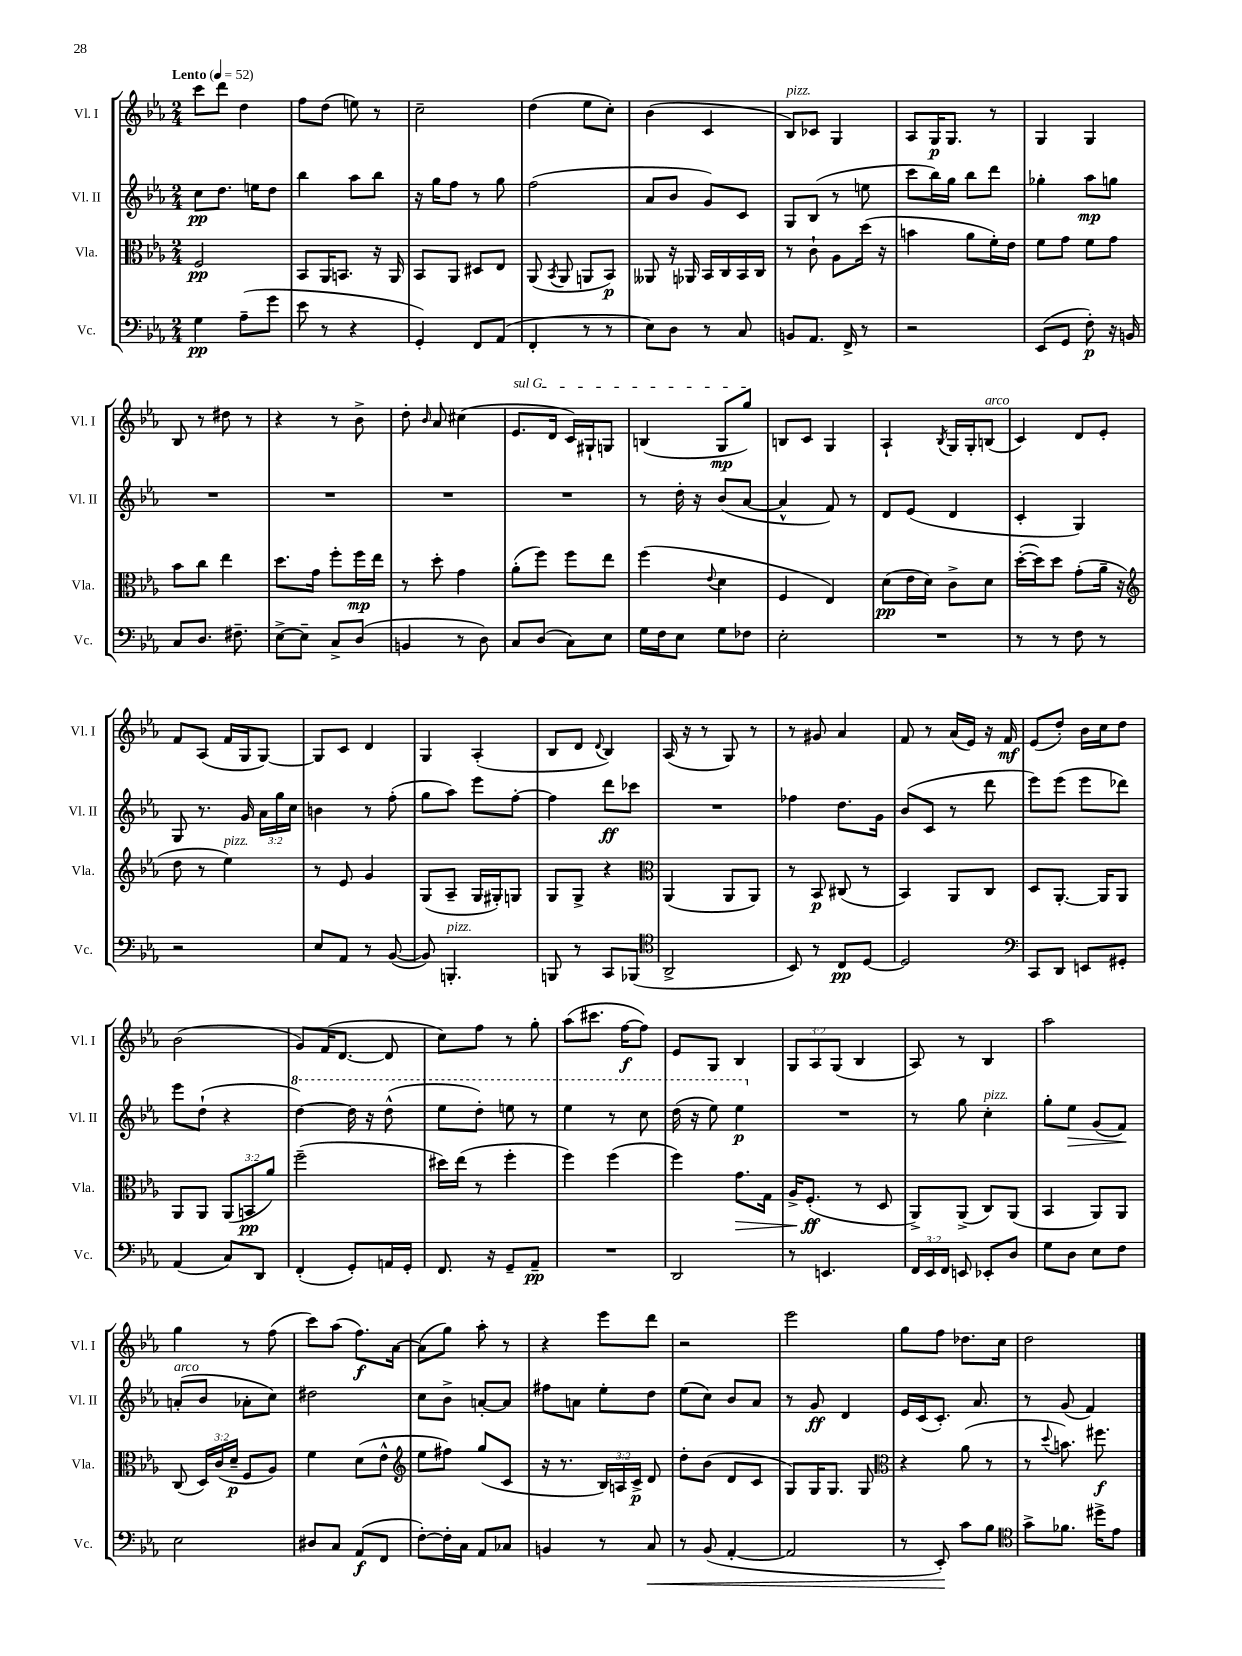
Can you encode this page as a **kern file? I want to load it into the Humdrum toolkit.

**kern	**dynam	**kern	**dynam	**kern	**dynam	**kern	**dynam
*part4	*part4	*part3	*part3	*part2	*part2	*part1	*part1
*staff4	*staff4	*staff3	*staff3	*staff2	*staff2	*staff1	*staff1
*I"Vc.	*	*I"Vla.	*	*I"Vl. II	*	*I"Vl. I	*
*I'Vc.	*	*I'Vla.	*	*I'Vl. II	*	*I'Vl. I	*
*clefF4	*	*clefC3	*	*clefG2	*	*clefG2	*
*k[b-e-a-]	*	*k[b-e-a-]	*	*k[b-e-a-]	*	*k[b-e-a-]	*
*M2/4	*	*M2/4	*	*M2/4	*	*M2/4	*
*MM52	*	*MM52	*	*MM52	*	*MM52	*
=1	=1	=1	=1	=1	=1	=1	=1
!	!	!	!	!	!	!LO:TX:a:B:t=Lento	!
4G\	pp	2F/	pp	8cc\L	pp	8ccc\L	.
.	.	.	.	8.dd\J	.	8ddd\J	.
(8A-~\L	.	.	.	.	.	4dd\	.
.	.	.	.	16een\KL	.	.	.
8g\J	.	.	.	8dd\J	.	.	.
=2	=2	=2	=2	=2	=2	=2	=2
8e-\	.	8BB-/L	.	4bb-\	.	8ff\L	.
8r	.	16AA-/K	.	.	.	(8dd\J	.
.	.	8.BBn/J	.	.	.	.	.
4r	.	.	.	8aa-\L	.	8een\)	.
.	.	16r	.	8bb-\J	.	8r	.
.	.	16AA-/	.	.	.	.	.
=3	=3	=3	=3	=3	=3	=3	=3
4GG'/)	.	8BB-/L	.	16r	.	2cc~\	.
.	.	.	.	16gg\KL	.	.	.
.	.	8AA-/J	.	8ff\J	.	.	.
8FF/L	.	8D#X/L	.	8r	.	.	.
(8AA-/J	.	8E-/J	.	8gg\	.	.	.
=4	=4	=4	=4	=4	=4	=4	=4
4FF'/	.	(8AA-/	.	(2ff\	.	(4dd\	.
.	.	8qBB-/	.	.	.	.	.
.	.	8AA-/	.	.	.	.	.
8r	.	8AAn/L	.	.	.	8ee-\L	.
8r	.	8BB-/J)	p	.	.	8cc'\J)	.
=5	=5	=5	=5	=5	=5	=5	=5
8E-\L)	.	8AA--X/	.	8a-/L	.	(4b-\	.
8D\J	.	16r	.	8b-/J	.	.	.
.	.	16AA-X/	.	.	.	.	.
8r	.	16BB-/LL	.	8g/L)	.	4c/	.
.	.	16C/	.	.	.	.	.
8C/	.	16BB-/	.	8c/J	.	.	.
.	.	16C/JJ	.	.	.	.	.
=6	=6	=6	=6	=6	=6	=6	=6
!	!	!	!	!	!	!LO:TX:a:i:t=pizz.	!
8BBn/L	.	8r	.	8G/L	.	8B-/L)	.
8.AA-/J	.	8c`\	.	(8B-/J	.	8c-X/J	.
.	.	8A-\L	.	8r	.	4G/	.
16FF^/	.	.	.	.	.	.	.
8r	.	(16dd\Jk	.	8een\	.	.	.
.	.	16r	.	.	.	.	.
=7	=7	=7	=7	=7	=7	=7	=7
2r	.	4bn\	.	8ccc\L	.	8A-/L	.
.	.	.	.	16bb-\L)	.	16G/K	p
.	.	.	.	16gg\JJ	.	8.G/J	.
.	.	8a-\L	.	8bb-\L	.	.	.
.	.	16f'\L)	.	8ddd\J	.	8r	.
.	.	16e-\JJ	.	.	.	.	.
=8	=8	=8	=8	=8	=8	=8	=8
(8EE-/L	.	8f\L	.	4gg-X'\	.	4G/	.
8GG/J	.	8g\J	.	.	.	.	.
8F'\)	p	8f\L	.	8aa-\L	mp	4G/	.
16r	.	8g\J	.	8ggn\J	.	.	.
16BBn/	.	.	.	.	.	.	.
!!LO:LB:g=z
=9	=9	=9	=9	=9	=9	=9	=9
8C/L	.	8b-\L	.	2r	.	8B-/	.
8.D/J	.	8cc\J	.	.	.	8r	.
.	.	4ee-\	.	.	.	8dd#X\	.
8.F#X~\	.	.	.	.	.	.	.
.	.	.	.	.	.	8r	.
=10	=10	=10	=10	=10	=10	=10	=10
[8E-^\L	.	8.dd\L	.	2r	.	4r	.
8E-~\J]	.	.	.	.	.	.	.
.	.	16g\Jk	.	.	.	.	.
8C^/L	.	8ff'\L	.	.	.	8r	.
(8D/J	.	16ff\L	mp	.	.	8b-^\	.
.	.	16ee-\JJ	.	.	.	.	.
=11	=11	=11	=11	=11	=11	=11	=11
4BBn/	.	8r	.	2r	.	8dd'\	.
.	.	.	.	.	.	16qqb-/	.
.	.	8dd'\	.	.	.	8a-/	.
8r	.	4g\	.	.	.	(4cc#X\	.
8D\)	.	.	.	.	.	.	.
=12	=12	=12	=12	=12	=12	=12	=12
!	!	!	!	!	!	!LO:TX:a:i:t=sul G	!
8C/L	.	(8a-'\L	.	2r	.	8.e-/L	.
(8D/J	.	8ff\J)	.	.	.	.	.
.	.	.	.	.	.	16d/Jk	.
8C\L)	.	8ff\L	.	.	.	16c/LL)	.
.	.	.	.	.	.	16G#X`/J	.
8E-\J	.	8ee-\J	.	.	.	8Gn/J	.
=13	=13	=13	=13	=13	=13	=13	=13
16G\LL	.	(4ff\	.	8r	.	(4Bn/	.
16F\J	.	.	.	.	.	.	.
8E-\J	.	.	.	16dd'\	.	.	.
.	.	.	.	16r	.	.	.
.	.	8qqe-/	.	.	.	.	.
8G\L	.	4d\	.	(8b-/L	.	8G/L	mp
8F-X\J	.	.	.	[8a-/J	.	8gg/J)	.
=14	=14	=14	=14	=14	=14	=14	=14
2E-'\	.	4F/	.	4a-^^/]	.	8Bn/L	.
.	.	.	.	.	.	8c/J	.
.	.	4E-/)	.	8f/)	.	4G/	.
.	.	.	.	8r	.	.	.
=15	=15	=15	=15	=15	=15	=15	=15
2r	.	(8d\L	pp	8d/L	.	4A-`/	.
.	.	16e-\L	.	(8e-/J	.	.	.
.	.	16d\JJ)	.	.	.	.	.
.	.	.	.	.	.	8qB-/	.
.	.	8c^\L	.	4d/	.	16G/LL	.
.	.	.	.	.	.	16G'/J	.
!	!	!	!	!	!	!LO:TX:a:i:t=arco	!
.	.	8d\J	.	.	.	(8Bn/J	.
=16	=16	=16	=16	=16	=16	=16	=16
8r	.	([16dd'\LL	.	4c'/	.	4c/)	.
.	.	16dd\J])	.	.	.	.	.
8r	.	8dd\J	.	.	.	.	.
8F\	.	(8g'\L	.	4G/)	.	8d/L	.
8r	.	16a-~\Jk	.	.	.	8e-'/J	.
.	.	16r	.	.	.	.	.
!!LO:LB:g=z
=17	=17	=17	=17	=17	=17	=17	=17
*	*	*clefG2	*	*	*	*	*
2r	.	8dd\	.	8G/	.	8f/L	.
.	.	8r	.	8.r	.	(8A-/J	.
!	!	!LO:TX:a:i:t=pizz.	!	!	!	!	!
.	.	4ee-\)	.	.	.	16f/LL	.
.	.	.	.	16g/	.	16G/J	.
.	.	.	.	24a-\LL	.	[8G/J)	.
.	.	.	.	24gg\	.	.	.
.	.	.	.	24cc\JJ	.	.	.
=18	=18	=18	=18	=18	=18	=18	=18
8E-/L	.	8r	.	4bn\	.	8G/L]	.
8AA-/J	.	8e-/	.	.	.	8c/J	.
8r	.	4g/	.	8r	.	4d/	.
([8BB-/	.	.	.	(8ff'\	.	.	.
=19	=19	=19	=19	=19	=19	=19	=19
8BB-/])	.	(8G/L	.	8gg\L	.	4G/	.
!LO:TX:a:i:t=pizz.	!	!	!	!	!	!	!
4.BBBn'/	.	8A-~/J	.	8aa-\J)	.	.	.
.	.	16G/LL	.	8eee-\L	.	(4A-'/	.
.	.	16G#X'/J)	.	.	.	.	.
.	.	8Gn/J	.	[8ff'\J	.	.	.
=20	=20	=20	=20	=20	=20	=20	=20
8BBBn/	.	8G/L	.	4ff\]	.	8B-/L	.
8r	.	8G^/J	.	.	.	8d/J	.
.	.	.	.	.	.	8qqd/	.
8CC/L	.	4r	.	8ddd\L	ff	4B-/)	.
(8BBB-X/J	.	.	.	8ccc-X\J	.	.	.
=21	=21	=21	=21	=21	=21	=21	=21
*clefC4	*	*clefC3	*	*	*	*	*
2AA-^/	.	(4AA-/	.	2r	.	(16A-/	.
.	.	.	.	.	.	16r	.
.	.	.	.	.	.	8r	.
.	.	8AA-/L	.	.	.	8G/)	.
.	.	8AA-/J)	.	.	.	8r	.
=22	=22	=22	=22	=22	=22	=22	=22
8BB-/)	.	8r	.	4ff-X\	.	8r	.
8r	.	8BB-/	p	.	.	8g#X/	.
8C/L	pp	(8C#X/	.	8.dd\L	.	4a-/	.
[8D/J	.	8r	.	.	.	.	.
.	.	.	.	16g\Jk	.	.	.
=23	=23	=23	=23	=23	=23	=23	=23
2D/]	.	4BB-/)	.	(8b-/L	.	8f/	.
.	.	.	.	8c/J	.	8r	.
.	.	8AA-/L	.	8r	.	(16a-/LL	.
.	.	.	.	.	.	16e-/JJ)	.
.	.	8C/J	.	8ddd\	.	16r	.
.	.	.	.	.	.	16f/	mf
=24	=24	=24	=24	=24	=24	=24	=24
*clefF4	*	*	*	*	*	*	*
8CC/L	.	8D/L	.	8eee-\L)	.	(8e-/L	.
8DD/J	.	[8.AA-'/J	.	(8eee-\J	.	8dd'/J)	.
8EEn/L	.	.	.	8eee-\L	.	16b-\LL	.
.	.	16AA-/KL]	.	.	.	16cc\J	.
8GG#X'/J	.	8AA-/J	.	8ddd-X\J)	.	8dd\J	.
!!LO:LB:g=z
=25	=25	=25	=25	=25	=25	=25	=25
(4AA-/	.	8AA-/L	.	8eee-\L	.	(2b-\	.
.	.	8AA-/J	.	(8dd`\J	.	.	.
8C/L)	.	(12AA-/L	.	4r	.	.	.
.	.	12BBn/	pp	.	.	.	.
8DD/J	.	.	.	.	.	.	.
.	.	12a-/J)	.	.	.	.	.
=26	=26	=26	=26	=26	=26	=26	=26
*	*	*	*	*8va	*	*	*
(4FF'/	.	(2ff~\	.	[4ddd\)	.	8g/L)	.
.	.	.	.	.	.	(16f/K	.
.	.	.	.	.	.	[8.d/J	.
8GG'/L)	.	.	.	16ddd\]	.	.	.
.	.	.	.	16r	.	.	.
16AAn/L	.	.	.	(8ddd^^\	.	8d/]	.
16GG'/JJ	.	.	.	.	.	.	.
=27	=27	=27	=27	=27	=27	=27	=27
8.FF/	.	16dd#X\LL)	.	8eee-\L	.	8cc\L)	.
.	.	(16ee-\JJ	.	.	.	.	.
.	.	8r	.	8ddd'\J)	.	8ff\J	.
16r	.	.	.	.	.	.	.
8GG~/L	.	4ff'\	.	8eeen\	.	8r	.
8AA-~/J	pp	.	.	8r	.	8gg'\	.
=28	=28	=28	=28	=28	=28	=28	=28
2r	.	4ff\)	.	4eee-\	.	(8aa-\L	.
.	.	.	.	.	.	8.ccc#X\J	.
.	.	(4ff\	.	8r	.	.	.
.	.	.	.	.	.	[16ff\KL	f
.	.	.	.	8ccc\	.	8ff\J])	.
=29	=29	=29	=29	=29	=29	=29	=29
2DD/	.	4ff\)	.	(16ddd\	.	8e-/L	.
.	.	.	.	16r	.	.	.
.	.	.	.	8eee-\)	.	8G/J	.
!	!	!	!LO:HP:b	!	!	!	!
.	.	8.g\L	>	4eee-\	p	4B-/	.
.	.	16G\Jk	.	.	.	.	.
=30	=30	=30	=30	=30	=30	=30	=30
*	*	*	*	*X8va	*	*	*
8r	.	16A-^/KL	.	2r	.	12G/L	.
.	.	(8.F'/J	ff	.	.	.	.
.	.	.	.	.	.	12A-/	.
4.EEn/	.	.	.	.	.	.	.
.	.	.	.	.	.	(12G/J	.
.	.	8r	]	.	.	4B-/	.
.	.	8D/	.	.	.	.	.
=31	=31	=31	=31	=31	=31	=31	=31
24FF/LL	.	8AA-^/L)	.	8r	.	8A-/)	.
24EE-/	.	.	.	.	.	.	.
24FF/JJ	.	.	.	.	.	.	.
8EEn/	.	(8AA-^/J	.	8gg\	.	8r	.
!	!	!	!	!LO:TX:a:i:t=pizz.	!	!	!
8EE-X'/L	.	8C/L)	.	4cc'\	.	4B-/	.
8D/J	.	(8AA-/J	.	.	.	.	.
=32	=32	=32	=32	=32	=32	=32	=32
8G\L	.	4BB-/	.	8gg'\L	.	2aa-\	.
!	!	!	!	!	!LO:HP:b	!	!
8D\J	.	.	.	8ee-\J	>	.	.
8E-\L	.	8AA-/L)	.	(8g/L	.	.	.
8F\J	.	8AA-/J	.	8f/J)	.	.	.
.	.	.	.	.	]	.	.
!!LO:LB:g=z
=33	=33	=33	=33	=33	=33	=33	=33
!	!	!	!	!LO:TX:a:i:t=arco	!	!	!
2E-\	.	(8C/	.	(8an'/L	.	4gg\	.
.	.	24D/LL)	.	8b-/J	.	.	.
.	.	(24c/	.	.	.	.	.
.	.	24d~/JJ	p	.	.	.	.
.	.	8F/L	.	8a-X'\L	.	8r	.
.	.	8A-/J)	.	8cc\J)	.	(8ff\	.
=34	=34	=34	=34	=34	=34	=34	=34
8D#X/L	.	4f\	.	2dd#X\	.	8ccc\L)	.
8C/J	.	.	.	.	.	(8aa-\J	.
(8AA-/L	f	(8d\L	.	.	.	8.ff\L)	f
8FF/J	.	8e-^^\J	.	.	.	.	.
.	.	.	.	.	.	[16a-\Jk	.
=35	=35	=35	=35	=35	=35	=35	=35
*	*	*clefG2	*	*	*	*	*
[8F'\L)	.	8ee-\L	.	8cc\L	.	(8a-\L]	.
16F'\L]	.	8ff#X\J)	.	8b-^\J	.	8gg\J)	.
16C\JJ	.	.	.	.	.	.	.
8AA-/L	.	(8gg/L	.	[8an'/L	.	8aa-'\	.
8C-X/J	.	8c/J	.	8a/J]	.	8r	.
=36	=36	=36	=36	=36	=36	=36	=36
4BBn/	.	16r	.	8ff#X\L	.	4r	.
.	.	8.r	.	.	.	.	.
.	.	.	.	8an\J	.	.	.
8r	.	24B-/LL)	.	8ee-'\L	.	8eee-\L	.
.	.	24An/	.	.	.	.	.
.	.	24c^/JJ	p	.	.	.	.
!	!LO:HP:b	!	!	!	!	!	!
8C/	<	8d/	.	8dd\J	.	8ddd\J	.
=37	=37	=37	=37	=37	=37	=37	=37
8r	.	8dd'\L	.	(8ee-\L	.	2r	.
(8BB-/	.	(8b-\J	.	8cc\J)	.	.	.
[4AA-'/	.	8d/L	.	8b-/L	.	.	.
.	.	8c/J	.	8a-/J	.	.	.
=38	=38	=38	=38	=38	=38	=38	=38
2AA-/]	.	8G/L)	.	8r	.	2eee-\	.
.	.	16G/K	.	8g/	ff	.	.
.	.	8.G/J	.	.	.	.	.
.	.	.	.	4d/	.	.	.
.	.	8G/	.	.	.	.	.
=39	=39	=39	=39	=39	=39	=39	=39
*	*	*clefC3	*	*	*	*	*
8r	.	4r	.	16e-/LL	.	8gg\L	.
.	.	.	.	(16c/J	.	.	.
8EE-'/)	.	.	.	8.c'/J)	.	8ff\J	.
8c\L	[	(8a-\	.	.	.	8.dd-X\L	.
.	.	.	.	8.a-/	.	.	.
8B-\J	.	8r	.	.	.	.	.
.	.	.	.	.	.	16cc\Jk	.
=40	=40	=40	=40	=40	=40	=40	=40
*clefC4	*	*	*	*	*	*	*
8g^\L	.	8r	.	8r	.	2dd\	.
.	.	8qqdd/	.	.	.	.	.
8.f-X\J	.	8.bn\)	.	(8g/	.	.	.
.	.	.	.	4f/)	.	.	.
16dd#X^\KL	.	8.ff#X\	f	.	.	.	.
8e-\J	.	.	.	.	.	.	.
==	==	==	==	==	==	==	==
*-	*-	*-	*-	*-	*-	*-	*-
